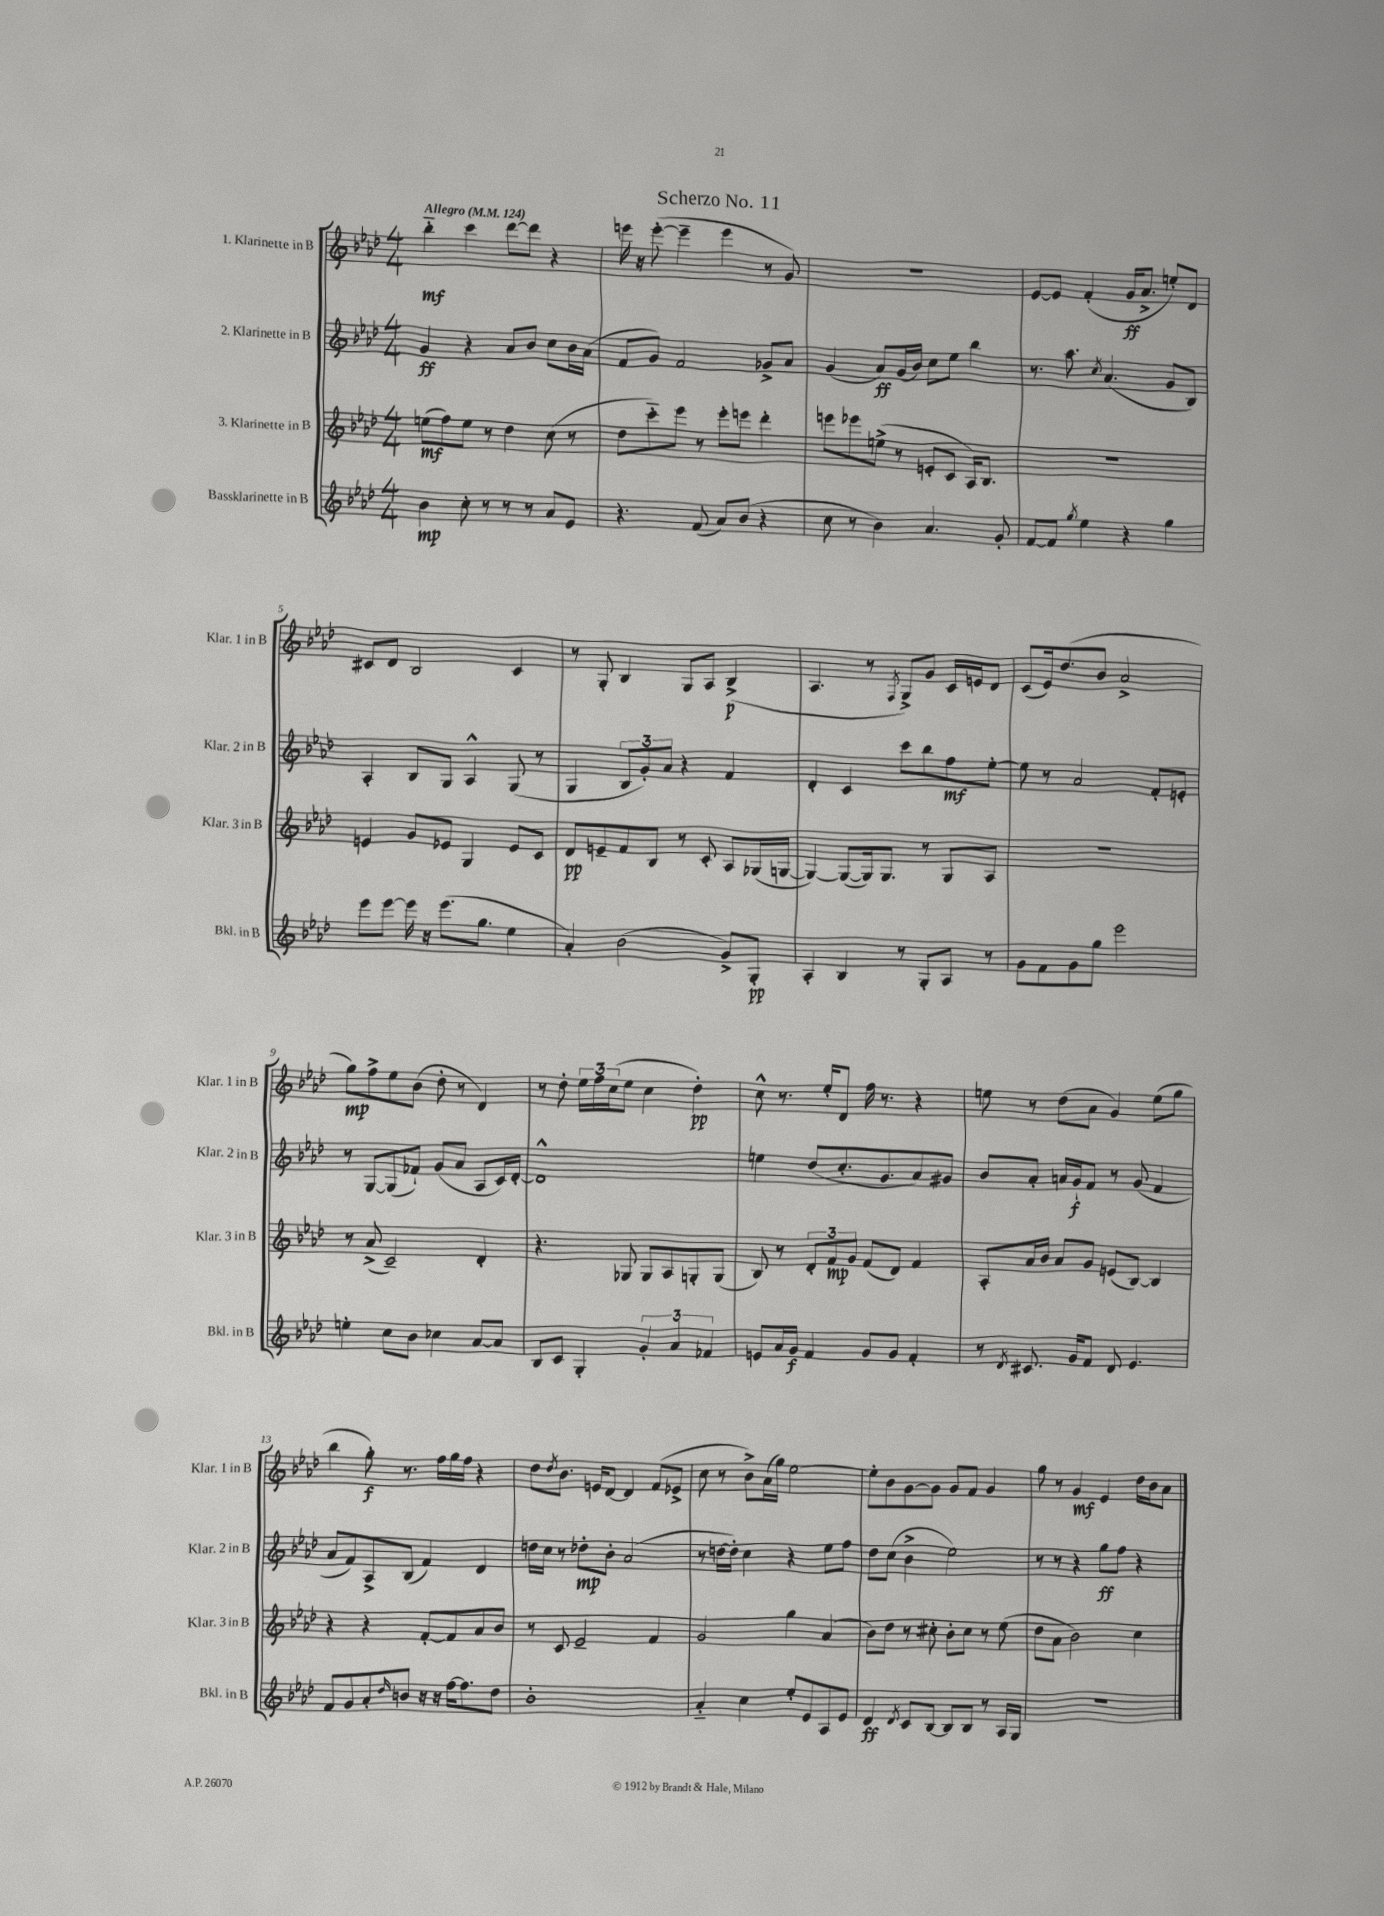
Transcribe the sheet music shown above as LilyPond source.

\header { title = "Scherzo No. 11" }
<<
\new StaffGroup <<
\new Staff = "s0" \with { instrumentName = "1. Klarinette in B" shortInstrumentName = "Klar. 1 in B" } {
    \clef treble \key aes \major \numericTimeSignature \time 4/4 \tempo "Allegro" 4 = 124
    bes''4-_\mf c'''4 des'''8~ des'''8 r4 |
    e'''16 r16 e'''8~-.( e'''4-- e'''4 r8 g'8) |
    r1 |
    ees'8~ ees'8 f'4-.( g'16\ff aes'8.-> e''8-.) des'8 |
    cis'8 des'8 bes2 cis'4 |
    r8 g8-. bes4 g8 aes8 bes4->\p( |
    aes4. r8 \acciaccatura { f8 } g8->) g'8 c'16 e'16 des'8 |
    c'8( ees'16) des''8.( bes'8 aes'2-> |
    g''8\mp) f''8-> ees''8 bes'8( des''8-. r8 des'4) |
    r8 des''8-. \tuplet 3/2 { ees''16 f''16 c''16( } ees''8 c''4 des''4-.\pp) |
    c''8-^ r8. ees''16-. des'8 f''16 r8. r4 |
    e''8 r8 des''8( aes'8 g'4) e''8( g''8 |
    bes''4 g''8-.\f) r8. f''16 g''16 f''16 r4 |
    des''8 \acciaccatura { des''8 } bes'8. e'16 des'8~ des'4 f'8( ees'8-> |
    c''8 r8 bes'8->) aes'16( g''16) ees''2~ |
    ees''8-. bes'8 g'8~ g'8 g'8 f'8 g'4 |
    g''8 r8 g'4\mf ees'4 des''16 bes'16 aes'8 \bar "|." |
}
\new Staff = "s1" \with { instrumentName = "2. Klarinette in B" shortInstrumentName = "Klar. 2 in B" } {
    \clef treble \key aes \major \numericTimeSignature \time 4/4
    g'4\ff r4 aes'8 bes'8 c''8 bes'16 aes'16( |
    f'8 g'8) f'2 ges'8-> aes'8 |
    g'4( aes'8\ff) g'16( bes'16) c''8 ees''8 bes''4 |
    r8. aes''8. \acciaccatura { c''8 } aes'4.( g'8 bes8) |
    aes4-. bes8 g8 aes4-^ g8( r8 |
    g4 \tuplet 3/2 { bes8 g'8-.) aes'8 } r4 f'4 |
    des'4-. c'4 c'''8 bes''8 f''8\mf ees''8~-. |
    ees''8 r8 aes'2 f'8-. e'8-. |
    r8 g8~ g8( fes'8-!) g'8( aes'8 aes8 c'16) des'16~-. |
    des'1-^ |
    e''4 des''8( c''8.-. g'8. aes'8) gis'8 |
    bes'8 aes'8-. a'16 g'16-!\f f'8 r8 g'8( f'4 |
    aes'8 f'8) aes8-> bes8( f'4) des'4 |
    d''16 c''16 r8 des''8-.\mp bes'8-. aes'2( |
    r8 d''16~ d''16-.) c''4 r4 ees''8 f''8 |
    des''8 c''8( bes'4-> ees''2) |
    r8 r8 r4 g''8\ff f''8 r4 \bar "|." |
}
\new Staff = "s2" \with { instrumentName = "3. Klarinette in B" shortInstrumentName = "Klar. 3 in B" } {
    \clef treble \key aes \major \numericTimeSignature \time 4/4
    e''8\mf( f''8) e''8 r8 des''4 c''8( r8 |
    des''8 c'''8-_) ees'''8 r8 ees'''8-. e'''8 des'''4-. |
    e'''8 ees'''8 e''8->( r8 e'8-. c'8 aes16) bes8. |
    R1 |
    e'4 g'8 ees'8 g4 ees'8 c'8 |
    des'8\pp e'8-- f'8 bes8 r8 c'8-. aes8 ges16( g16~ |
    g4~) g8~( g16) g8. r8 g8 aes8 |
    R1 |
    r8 aes'8->( c'2--) des'4-. |
    r4. ges8 ges8 aes8 g8-. g8( |
    bes8) r8 \tuplet 3/2 { des'8-. f'8\mp g'8 } f'8( des'8) f'4 |
    aes8-. aes'16 bes'16 aes'8 g'8 e'8( bes8~) bes4 |
    r4 r4 f'8~-. f'8 aes'8 bes'8 |
    r8 c'8 ees'2-- f'4 |
    g'2 g''4 aes'4( |
    bes'8) des''8 r8 cis''8-. bes'8-. cis''8 r8 ees''8( |
    des''8 aes'8 bes'2) c''4 \bar "|." |
}
\new Staff = "s3" \with { instrumentName = "Bassklarinette in B" shortInstrumentName = "Bkl. in B" } {
    \clef treble \key aes \major \numericTimeSignature \time 4/4
    bes'4\mp c''8-. r8 r8 r8 aes'8 ees'8 |
    r4. f'8( aes'8) bes'8( r4 |
    c''8 r8 bes'4) aes'4. g'8-. |
    f'8~ f'8 \acciaccatura { g''8 } ees''4 r4 g''4 |
    ees'''8 ees'''8~ ees'''16 r16 ees'''8.( g''8. ees''4 |
    aes'4-.) bes'2( g'8->) g8-.\pp |
    aes4-. bes4 r8 g8-. aes8 r8 |
    g'8 f'8 g'8 g''8 ees'''2 |
    e''4-. c''8 bes'8 ces''4 aes'8~ aes'8 |
    bes8 c'8 g4-. \tuplet 3/2 { g'4-. aes'4 fes'4 } |
    e'8 aes'16 g'16\f f'4 g'8 g'8 f'4-. |
    r8 \acciaccatura { des'8 } cis'8. g'16 f'8 des'8 ees'4. |
    f'8 g'8 aes'8-. \grace { des''16 } b'8 r16 r16 f''16~ f''8. des''8 |
    bes'1-. |
    aes'4-_ c''4 ees''8-. ees'8 aes8 ees'8 |
    des'4\ff \acciaccatura { des'8 } c'8 bes8~ bes8 bes8 r8 aes16 g16 |
    R1 \bar "|." |
}
>>
>>
